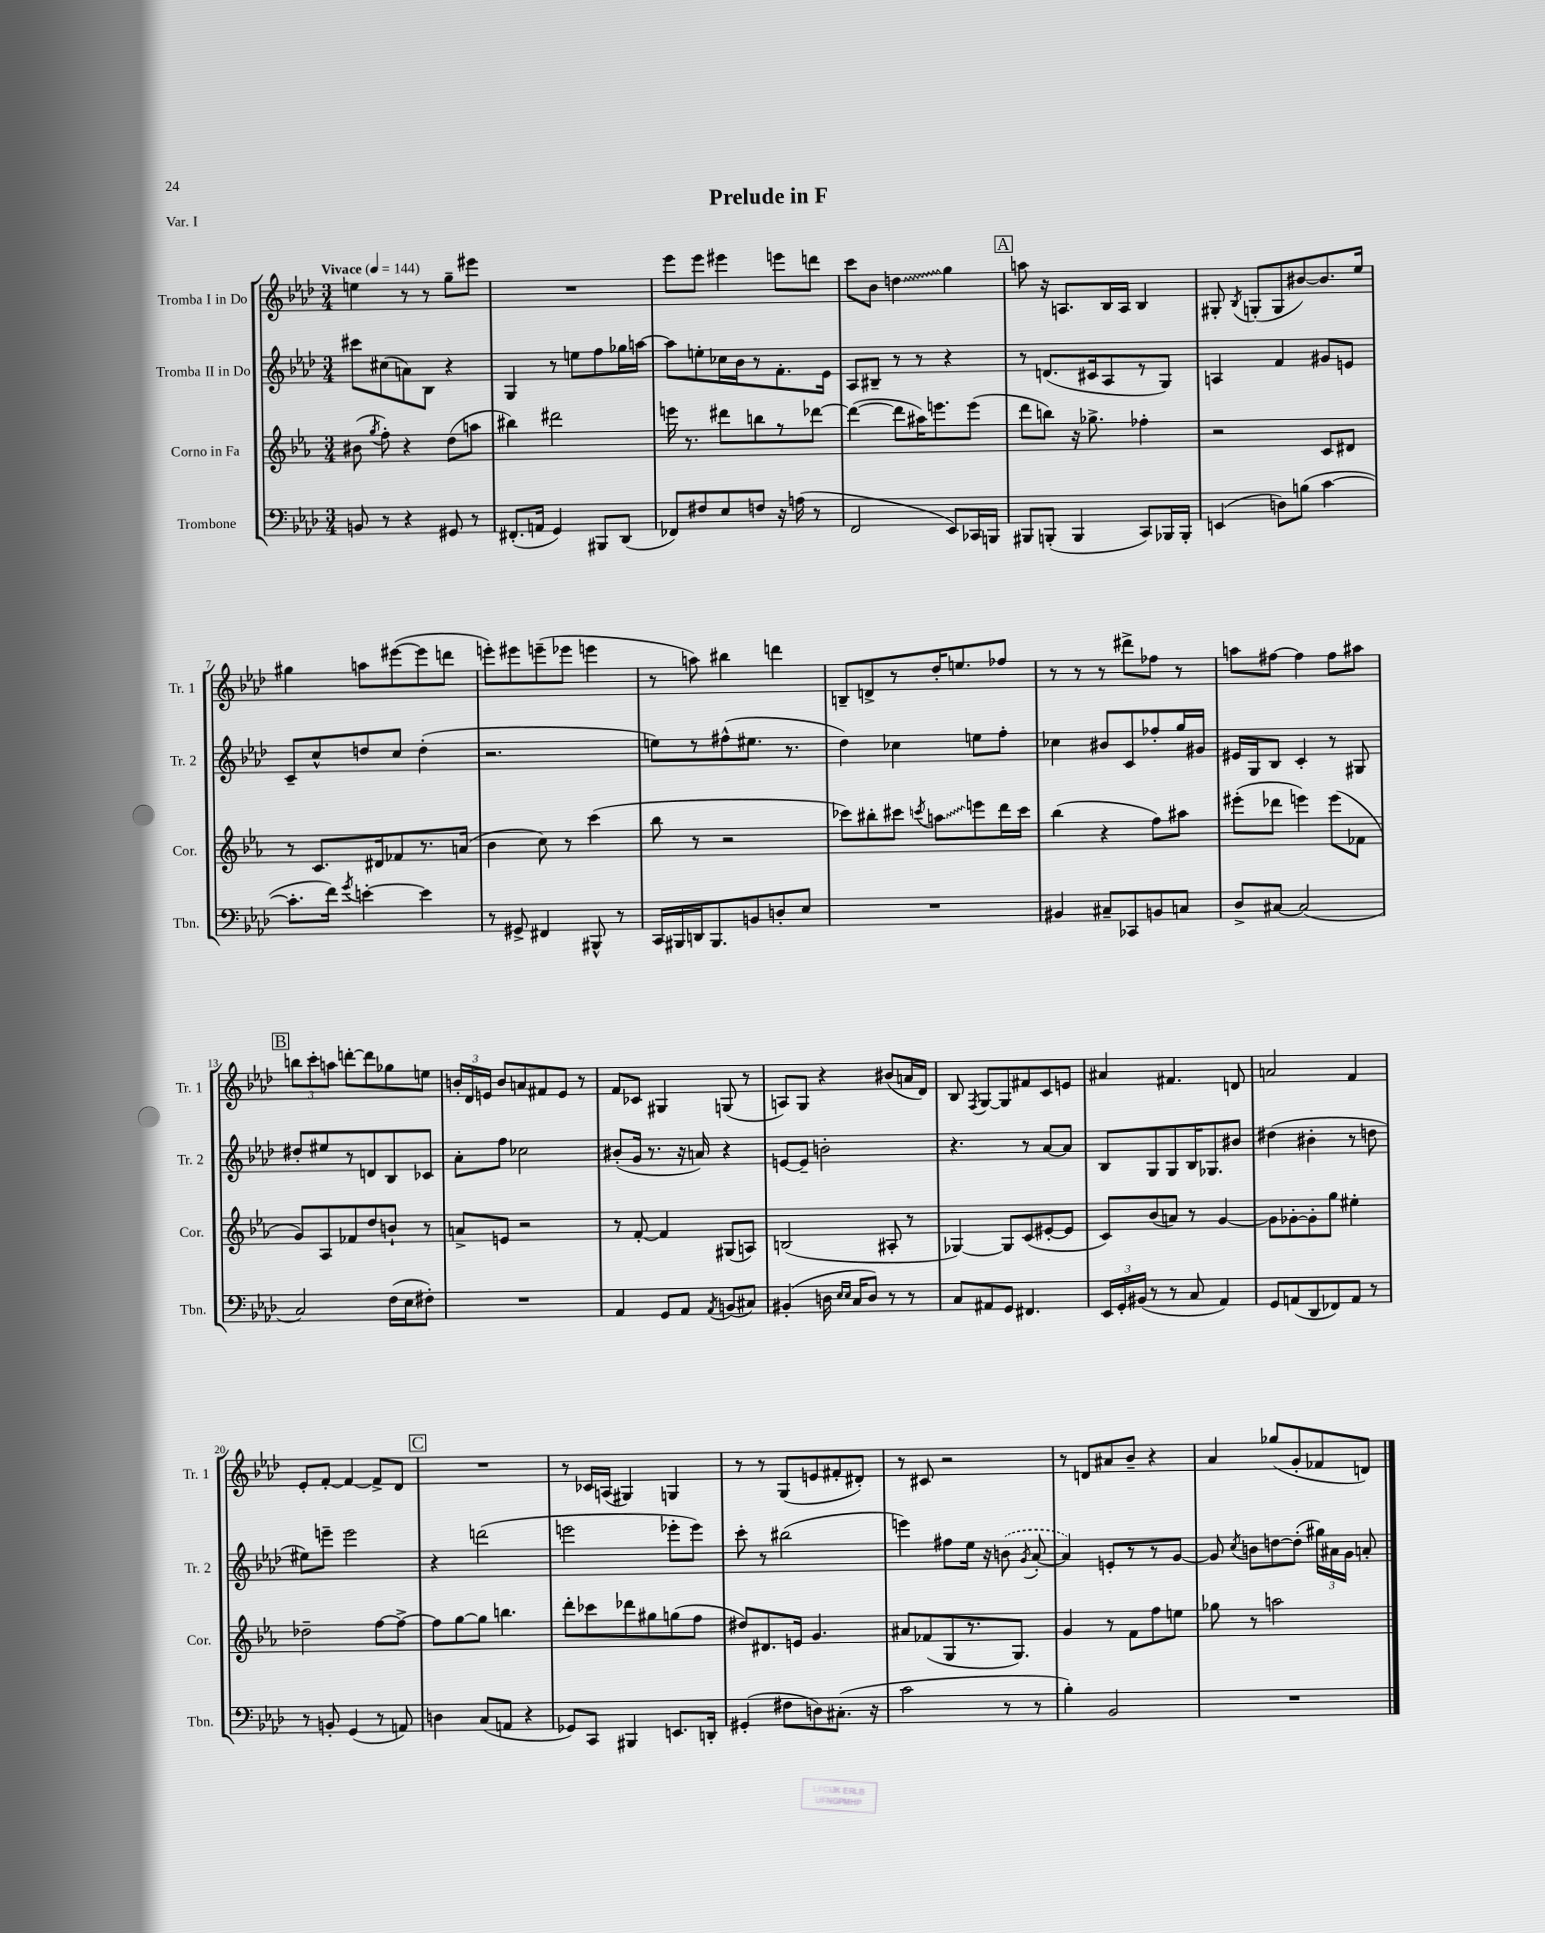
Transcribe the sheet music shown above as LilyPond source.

\header { title = "Prelude in F" piece = "Var. I" }
<<
\new StaffGroup <<
\new Staff = "s0" \with { instrumentName = "Tromba I in Do" shortInstrumentName = "Tr. 1" } {
    \clef treble \key aes \major \numericTimeSignature \time 3/4 \tempo "Vivace" 4 = 144
    \autoBeamOff e''4 r8 r8 g''8[-- eis'''8] |
    R2. |
    ees'''8[ ees'''8] eis'''4 e'''8[ d'''8] |
    c'''8[ bes'8] \once \override Glissando.style = #'zigzag d''4\glissando g''4 |
    \mark \markup { \box "A" } a''8 r16 a8.[ bes16 a16] bes4 |
    gis8-. \acciaccatura { bes8 } g8[-.( g8 bis'8~) bis'8. ees''16] |
    gis''4 a''8[ eis'''8~( eis'''8 d'''8] |
    e'''8[-.) eis'''8 e'''8--( ees'''8] e'''4 |
    r8 a''8) bis''4 d'''4 |
    b8[-- d'8-> r8 des''16-. e''8. fes''8] |
    r8 r8 r8 dis'''8[-> fes''8] r8 |
    a''8[ fis''8]~ fis''4 fis''8[ ais''8] |
    \mark \markup { \box "B" } \tuplet 3/2 { b''8[ c'''8-. a''8] } d'''8[~-. d'''8 ges''8 e''8] |
    \tuplet 3/2 { b'16[-. des'16 e'16] } b'8[ a'8 fis'8 e'8] r8 |
    f'8[ ces'8] gis4 g8( r8 |
    a8[) g8] r4 bis'8[( a'16 des'16]) |
    bes8 \acciaccatura { f8 } g8[~ g8 fis'8 c'8 e'8] |
    ais'4 fis'4. d'8 |
    a'2 f'4 |
    ees'8[-. f'8]~-. f'4~ f'8[-> des'8] |
    \mark \markup { \box "C" } R2. |
    r8 ces'16[ a16]( gis4) g4 |
    r8 r8 g8[( e'8 fis'8-. dis'8]-.) |
    r8 cis'8 r2 |
    r8 d'8[ ais'8 bes'8]-- r4 |
    aes'4 ges''8[( g'8-. fes'8 d'8]) \bar "|." |
}
\new Staff = "s1" \with { instrumentName = "Tromba II in Do" shortInstrumentName = "Tr. 2" } {
    \clef treble \key aes \major \numericTimeSignature \time 3/4
    \autoBeamOff cis'''8[ cis''8( a'8) bes8] r4 |
    g4 r8 e''8[ f''8 ges''16 a''16]~ |
    a''8[ e''8-. ces''16 bes'16 r8 f'8.-. ees'16] |
    aes8[ bis8]-- r8 r8 r4 |
    \mark \markup { \box "A" } r8 d'8.[( cis'16 aes8 r8 g8]) |
    a4 f'4 gis'8[ e'8] |
    c'8[-- c''8-^ d''8 c''8] d''4-.( |
    r2. |
    e''8[) r8 fis''8-^( eis''8.] r8. |
    des''4) ces''4 e''8[ f''8]-. |
    ces''4 bis'8[ c'8 fes''8-. g''16 gis'16] |
    eis'16[ g16 bes8] c'4-. r8 gis8 |
    \mark \markup { \box "B" } dis''8[-. eis''8 r8 d'8 bes8 ces'8] |
    aes'8[-. f''8] ces''2 |
    bis'8[-.( g'16] r8. r16 a'16) r4 |
    e'8[~ e'8]-- b'2-. |
    r4. r8 aes'8[~ aes'8] |
    bes8[ g8 g8 bes16 ges8. bis'8] |
    dis''4( bis'4-. r8 d''8 |
    eis''8[) e'''8]-- e'''2 |
    \mark \markup { \box "C" } r4 d'''2( |
    e'''2 ees'''8[-. ees'''8]) |
    c'''8-. r8 bis''2( |
    e'''4) fis''8[ ees''16] r16 \once \slurDashed b'8( \acciaccatura { g'8 } aes'8~-. |
    aes'4) e'8[-. r8 r8 g'8]~ |
    g'8 \acciaccatura { c''8 } b'8[ d''8~ d''8]-.( \tuplet 3/2 { gis''16[) ais'16 g'16] } a'8-. \bar "|." |
}
\new Staff = "s2" \with { instrumentName = "Corno in Fa" shortInstrumentName = "Cor." } {
    \clef treble \key ees \major \numericTimeSignature \time 3/4
    \autoBeamOff bis'8( \acciaccatura { g''8 } f''8-.) r4 d''8[( a''8] |
    bis''4) dis'''2 |
    e'''16 r8. dis'''8[ b''8 r8 des'''8]~ |
    des'''4~( des'''8[ ais''16) e'''8. e'''8]( |
    \mark \markup { \box "A" } d'''8[ b''8]) r16 ges''8.-> fes''4-. |
    r2 c'8[ dis'8] |
    r8 c'8.[ dis'16 fes'8 r8. a'16]( |
    bes'4 c''8) r8 c'''4( |
    bes''8 r8 r2 |
    ces'''8[) bis''8-. cis'''8] \acciaccatura { c'''8 } \once \override Glissando.style = #'zigzag a''8[\glissando e'''8 d'''16 c'''16] |
    bes''4( r4 f''8[) ais''8] |
    eis'''8[-.( des'''8] e'''4) e'''8[( fes'8] |
    \mark \markup { \box "B" } g'8[) aes8 fes'8 d''8 b'8]-! r8 |
    a'8[-> e'8] r2 |
    r8 f'8~-. f'4 gis8[( a8]) |
    b2( ais8-. r8 |
    ges4~) ges8[ c'8( eis'8~-. eis'8] |
    c'8[) bes'8( a'8]) r8 g'4~ |
    g'8[ ges'8~-. ges'8-. g''8] eis''4-. |
    des''2-- f''8[~ f''8]~-> |
    \mark \markup { \box "C" } f''8[ g''8~ g''8] b''4. |
    d'''8[-. ces'''8 des'''8 gis''8 g''8( f''8] |
    dis''8[) dis'8. e'16] g'4. |
    ais'8[ fes'8( g8 r8. g8.]) |
    g'4 r8 f'8[ f''8 e''8] |
    ges''8 r8 a''2 \bar "|." |
}
\new Staff = "s3" \with { instrumentName = "Trombone" shortInstrumentName = "Tbn." } {
    \clef bass \key aes \major \numericTimeSignature \time 3/4
    \autoBeamOff b,8 r8 r4 gis,8 r8 |
    fis,8.[-.( a,16] g,4) bis,,8[ des,8]( |
    fes,8[) fis8 ees8 f8] r16 a16( r8 |
    f,2 ees,8[) ces,16 b,,16] |
    \mark \markup { \box "A" } bis,,8[ b,,8]-.( b,,4 c,8[) bes,,16 bes,,16]-. |
    e,4( d8[) b8]( c'4~ |
    c'8.[-. f'16]) \acciaccatura { g'8 } e'4~-. e'4 |
    r8 gis,8-> fis,4 bis,,8-^ r8 |
    c,16[ bis,,16 d,16 bis,,8. b,8 d8-. ees8] |
    R2. |
    bis,4 cis8[-- ces,8 b,8 c8] |
    des8[-> cis8]~ cis2( |
    \mark \markup { \box "B" } c2) f16[( ees16 fis8]-.) |
    R2. |
    aes,4 g,8[ aes,8] \acciaccatura { aes,8 } b,8[( cis8]) |
    bis,4-.( d16 \grace { ees16[ ees16] } c16[ d8]) r8 r8 |
    c8[ ais,8 g,8] fis,4. |
    \tuplet 3/2 { ees,16[ g,16-. bis,16]( } r8 r8 c8 aes,4) |
    g,8[ a,8( des,8 fes,8) a,8] r8 |
    r8 b,8-. g,4( r8 a,8) |
    \mark \markup { \box "C" } d4 c8[( a,8] r4 |
    ges,8[) c,8] bis,,4 e,8.[ d,16]-. |
    gis,4-.( fis8[ d8) cis8.]-.( r16 |
    c'2 r8 r8 |
    bes4-.) bes,2 |
    R2. \bar "|." |
}
>>
>>
